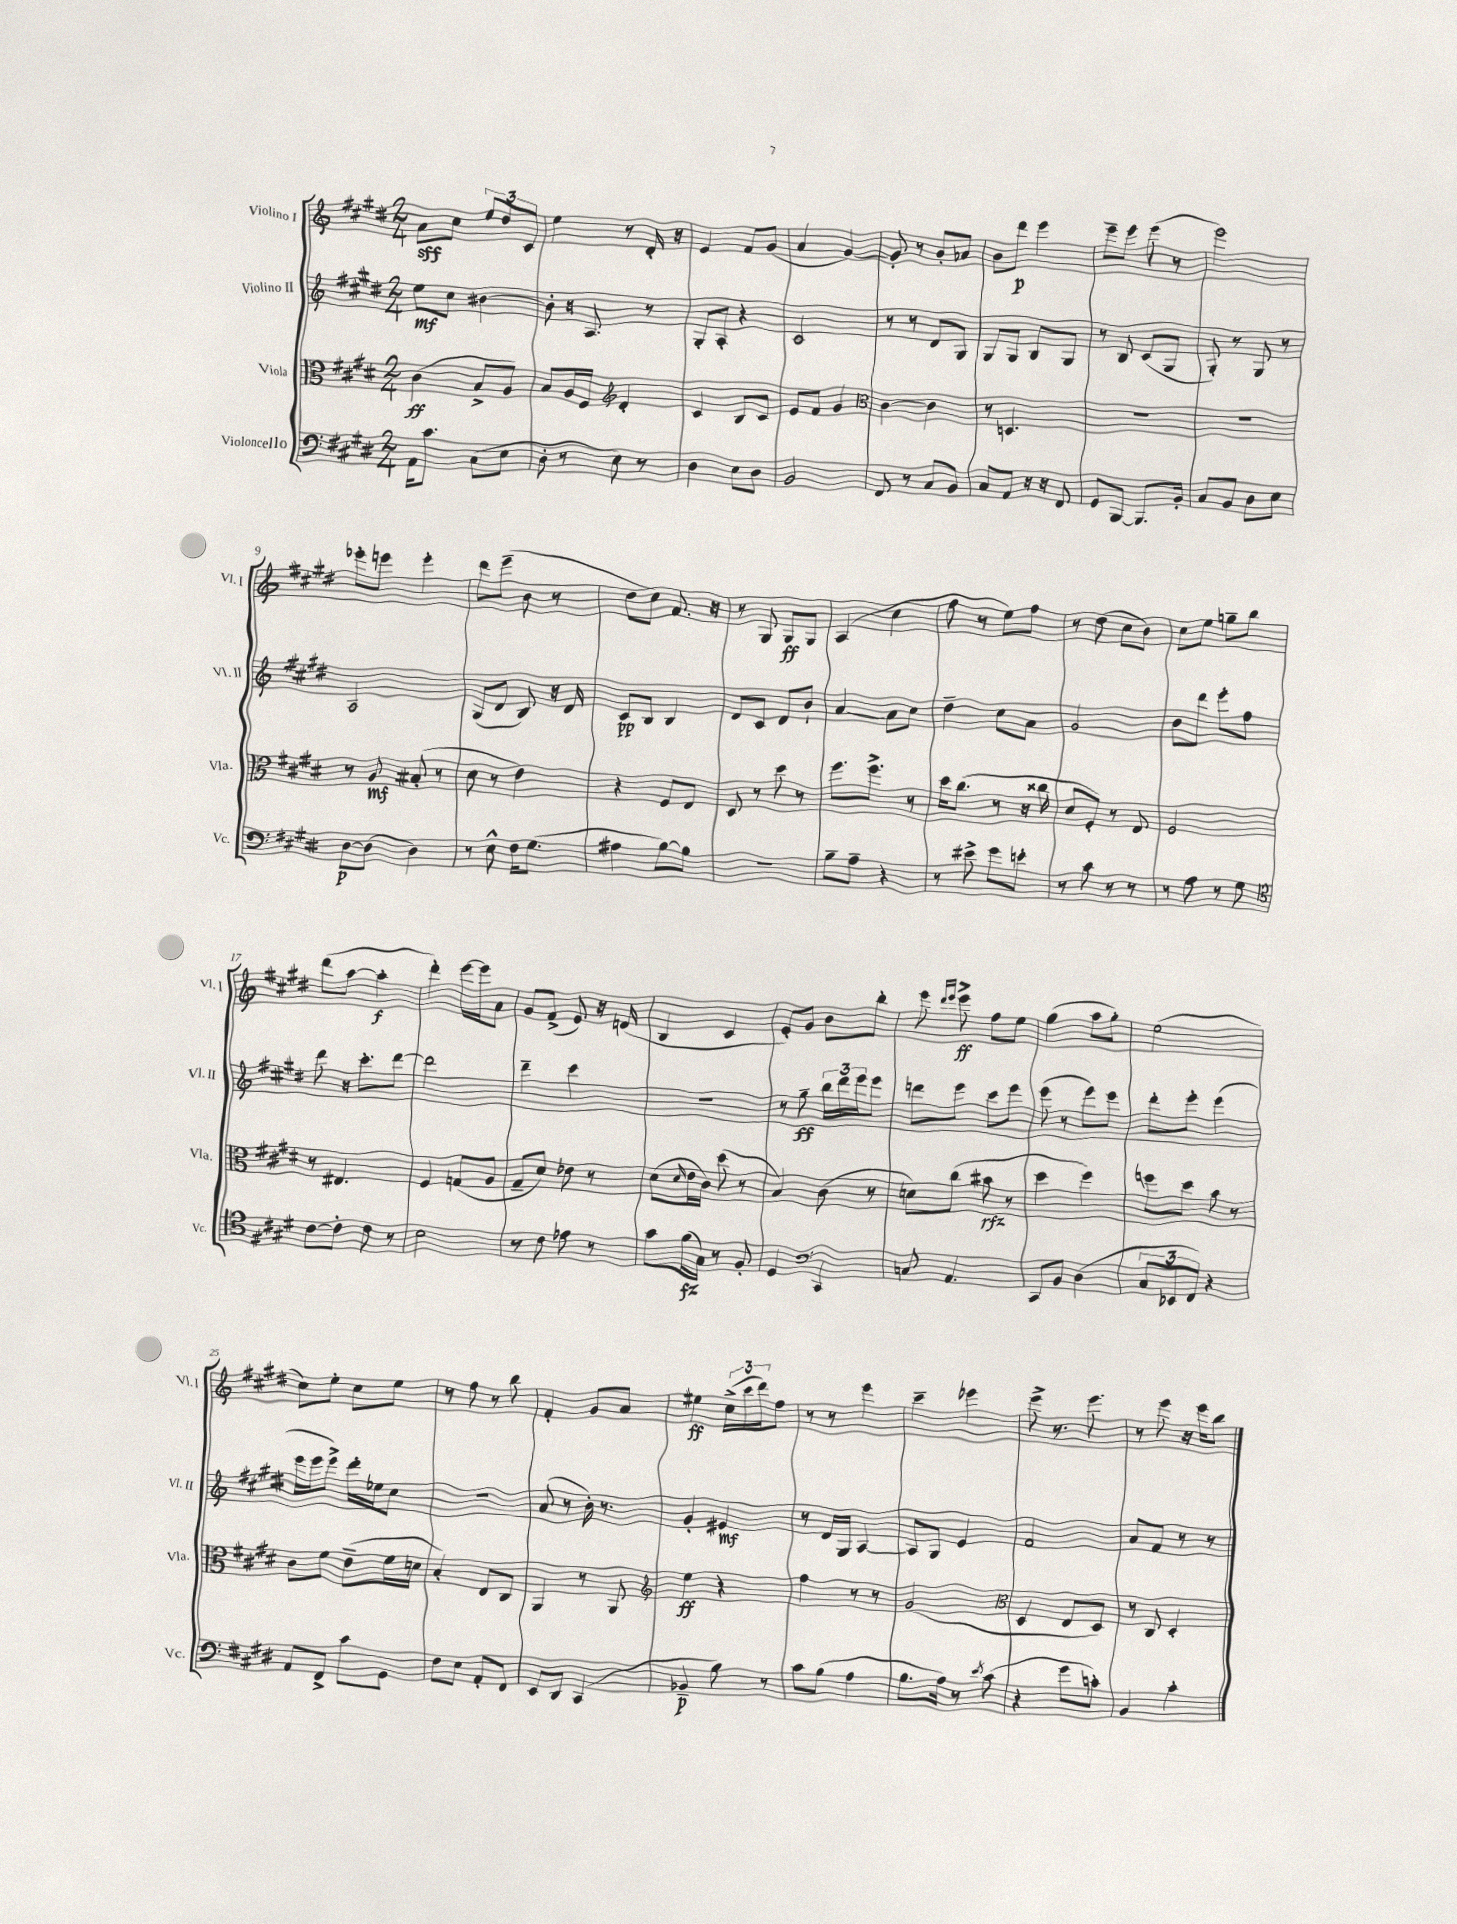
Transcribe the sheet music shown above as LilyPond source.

<<
\new StaffGroup <<
\new Staff = "s0" \with { instrumentName = "Violino I" shortInstrumentName = "Vl. I" } {
    \clef treble \key e \major \numericTimeSignature \time 2/4
    a'8\sff cis''8 \tuplet 3/2 { e''8 dis''8 cis'8 } |
    e''4 r8 dis'16-. r16 |
    e'4 fis'8 gis'8( |
    a'4 gis'4~) |
    gis'8-. r8 b'8-. aes'8 |
    b'8 dis'''8\p e'''4 |
    e'''8-- e'''8 e'''8( r8 |
    e'''2) |
    ees'''8-. e'''8 e'''4-. |
    dis'''8 e'''8--( b'8 r8 |
    dis''8 cis''8) fis'8. r16 |
    r8 gis8 gis8\ff gis8 |
    a4( cis''4 |
    fis''8 r8 e''8) fis''8 |
    r8 dis''8( cis''8 b'8) |
    cis''8 e''8 g''8-- b''8 |
    dis'''8( a''8~ a''4-.\f |
    dis'''4-.) e'''16~ e'''16 a'8 |
    gis'8 fis'8->( e'8) r16 d'16( |
    b4 cis'4 |
    e'8-.) gis'8 b'8 b''8-. |
    e'''8 \grace { dis'''16 e'''16 } e'''8->\ff fis''8 e''8 |
    gis''4( a''8 gis''8-.) |
    e''2( |
    cis''8) e''8-. cis''8 e''8 |
    r8 fis''8 r8 b''8 |
    fis'4-. gis'8 a'8 |
    eis''4\ff \tuplet 3/2 { cis''16->( cis'''16 dis'''16) } fis''8 |
    r8 r8 e'''4 |
    cis'''4-- ees'''4 |
    e'''8-> r8. e'''8. |
    r8 e'''8 r16 e'''16 b''8 \bar "|." |
}
\new Staff = "s1" \with { instrumentName = "Violino II" shortInstrumentName = "Vl. II" } {
    \clef treble \key e \major \numericTimeSignature \time 2/4
    e''8\mf cis''8 bis'4~ |
    bis'8-. r16 a8. r8 |
    gis8-. a8-. r4 |
    cis'2 |
    r8 r8 dis'8 gis8 |
    gis8 gis8 b8 gis8 |
    r8 b8 cis'8( gis8 |
    gis8-.) r8 gis8 r8 |
    a2 |
    gis8( dis'8 b8) r16 dis'16 |
    cis'8\pp b8 b4 |
    dis'8 cis'8 dis'8 b'8-! |
    a'4~ a'8 cis''8 |
    dis''4-- cis''8 a'8 |
    gis'2 |
    b'8 dis'''8 e'''8-. fis''8 |
    dis'''8 r16 cis'''8.-. dis'''8~ |
    dis'''2 |
    dis'''4-- cis'''4 |
    R2 |
    r8 gis''8--\ff \tuplet 3/2 { b''16 dis'''16 e'''16 } e'''8 |
    d'''8 e'''8 cis'''8 e'''8 |
    e'''8( r8 e'''8) e'''8 |
    dis'''8-. e'''8-. e'''4( |
    e'''16 e'''16 e'''8->) dis'''16-. ees''16 cis''8 |
    r2 |
    a'8( r8 b'16-.) r8. |
    gis'4-. eis'4\mf |
    r8 dis'16 gis16 a4~ |
    a8 gis8 e'4 |
    fis'2 |
    a'8 fis'8 r8 r8 \bar "|." |
}
\new Staff = "s2" \with { instrumentName = "Viola" shortInstrumentName = "Vla." } {
    \clef alto \key e \major \numericTimeSignature \time 2/4
    cis'4\ff( b8-> a8) |
    b8 a16 fis16 \clef treble dis'4-. |
    cis'4 b8 cis'8 |
    e'8 fis'8 gis'4 |
    \clef alto cis'4~ cis'4 |
    r8 d4. |
    R2 |
    R2 |
    r8 a8\mf bis8-.( r8 |
    dis'8 r8 e'4) |
    r4 fis8 e8 |
    dis8 r8 dis''8 r8 |
    fis''8. fis''8.-> r8 |
    dis''16 cis''8.( r8 r16 cisis''16 |
    dis'8 fis8-.) r8 e8 |
    fis2 |
    r8 eis4. |
    fis4 g8( a8 |
    gis8-- dis'8) ees'8 r8 |
    dis'8( \grace { dis'16 } e'16 cis'16) dis''8( r8 |
    b4) cis'8( r8 |
    d'8) cis''8( bis'8\rfz r8 |
    dis''4 fis''4) |
    f''8 dis''8 b'8 r8 |
    cis'8 fis'8 e'8--( fis'16 d'16 |
    b4-.) e8 cis8 |
    a,4 r8 a,8 |
    \clef treble e''4\ff r4 |
    fis''4 r8 r8 |
    gis'2( |
    \clef alto dis4 e8 dis8) |
    r8 cis8 dis4-. \bar "|." |
}
\new Staff = "s3" \with { instrumentName = "Violoncello" shortInstrumentName = "Vc." } {
    \clef bass \key e \major \numericTimeSignature \time 2/4
    a,16 cis'8. cis8( e8 |
    dis8-. r8 e8) r8 |
    dis4 e8 dis8 |
    b,2 |
    fis,8 r8 cis8 b,8 |
    cis8 a,8 r16 r16 fis,8 |
    gis,8 b,,8~ b,,8. b,16-. |
    cis8 b,8 dis8 e8 |
    dis8~\p dis8( dis4) |
    r8 e8-^ fis16 gis8.( |
    ais4 b8~) b8 |
    r2 |
    b8-- a8-- r4 |
    r8 eis'8-> gis'8 e'8-. |
    r8 cis'8 r8 r8 |
    r8 a8 r8 gis8 |
    \clef tenor cis'8~ cis'8-. cis'8 r8 |
    b2 |
    r8 cis'8 ees'8 r8 |
    gis'8 fis'16\fz( gis16) r8 fis8-. |
    dis4 \clef bass cis,4 |
    c8 a,4. |
    cis,8 b,8 dis4( |
    \tuplet 3/2 { cis8 ees,8 fis,8) } r4 |
    a,8 fis,8-> cis'8 gis,8 |
    fis8 e8 a,8-. fis,8 |
    e,8 dis,8 cis,4( |
    bes,4--\p b8) r8 |
    cis'8 b8( a4 |
    b8. a16) r8 \acciaccatura { e'8 } cis'8( |
    r4 gis'8 c'8-.) |
    b,4 cis'4-. \bar "|." |
}
>>
>>
